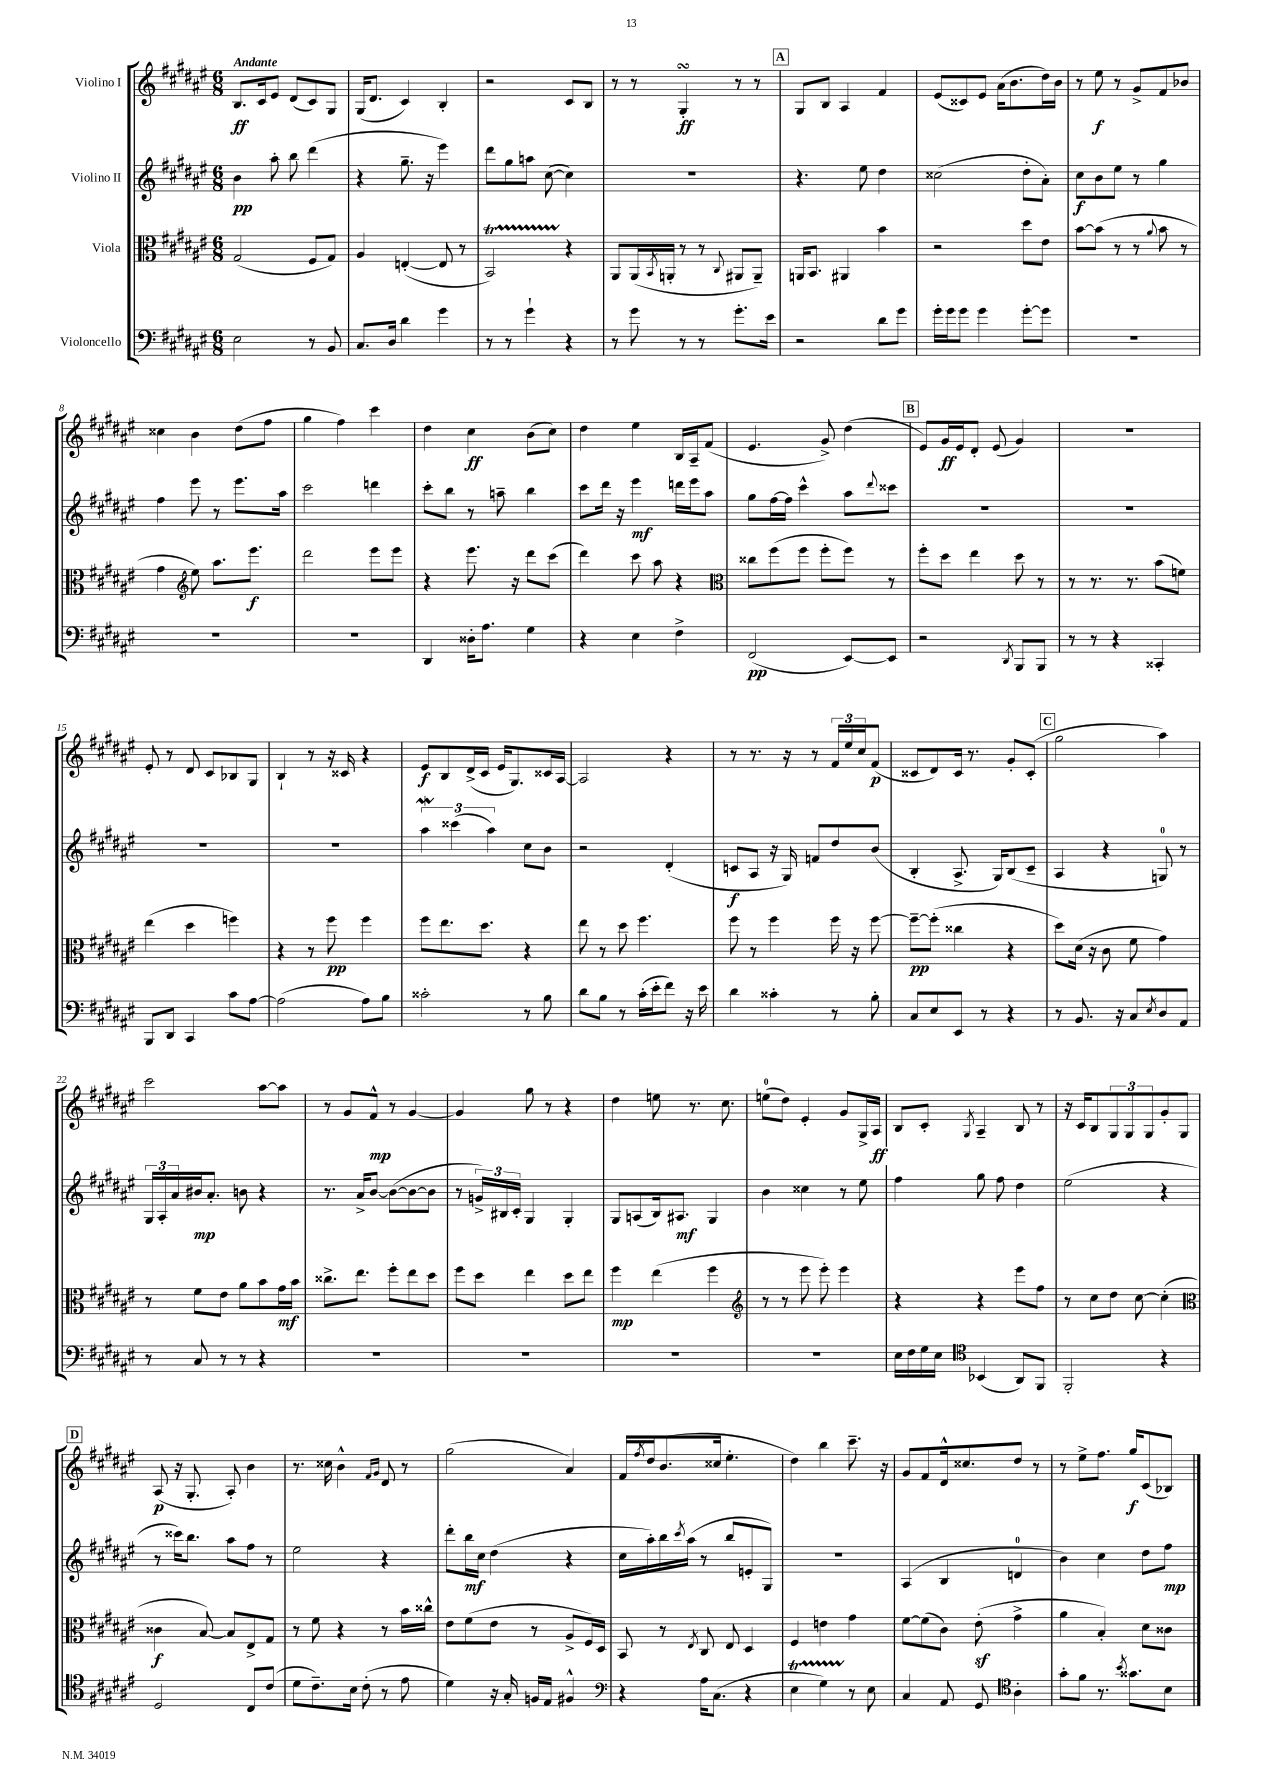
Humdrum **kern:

**kern	**dynam	**kern	**dynam	**kern	**dynam	**kern	**dynam
*part4	*part4	*part3	*part3	*part2	*part2	*part1	*part1
*staff4	*staff4	*staff3	*staff3	*staff2	*staff2	*staff1	*staff1
*I"Violoncello	*	*I"Viola	*	*I"Violino II	*	*I"Violino I	*
*clefF4	*	*clefC3	*	*clefG2	*	*clefG2	*
*k[f#c#g#d#a#e#]	*	*k[f#c#g#d#a#e#]	*	*k[f#c#g#d#a#e#]	*	*k[f#c#g#d#a#e#]	*
*M6/8	*	*M6/8	*	*M6/8	*	*M6/8	*
=1	=1	=1	=1	=1	=1	=1	=1
!	!	!	!	!	!	!LO:TX:a:B:t=Andante	!
2E#\	.	(2G#/	.	4b\	pp	8.B/L	ff
.	.	.	.	.	.	16c#/k	.
.	.	.	.	8aa#'\	.	8e#/J	.
.	.	.	.	8bb\	.	(8d#/L	.
8r	.	8F#/L	.	(4ddd#\	.	8c#/)	.
8BB/	.	8G#/J)	.	.	.	8G#/J	.
=2	=2	=2	=2	=2	=2	=2	=2
8.C#/L	.	4A#/	.	4r	.	(16G#/KL	.
.	.	.	.	.	.	8.d#/J	.
16D#/Jk	.	.	.	.	.	.	.
4d#\	.	([4En'/	.	8.gg#~\	.	4c#/)	.
.	.	.	.	16r	.	.	.
4g#\	.	8E/]	.	4eee#\)	.	4B'/	.
.	.	8r	.	.	.	.	.
=3	=3	=3	=3	=3	=3	=3	=3
8r	.	2BBT/)	.	8ddd#\L	.	2r	.
8r	.	.	.	8gg#\	.	.	.
4g#`\	.	.	.	8aan\J	.	.	.
.	.	.	.	([8cc#\	.	.	.
4r	.	4r	.	4cc#\])	.	8c#/L	.
.	.	.	.	.	.	8B/J	.
=4	=4	=4	=4	=4	=4	=4	=4
8r	.	8AA#/L	.	2.r	.	8r	.
8g#\	.	(16AA#/L	.	.	.	8r	.
.	.	8qBB/	.	.	.	.	.
.	.	16AAn'/JJ	.	.	.	.	.
8r	.	8r	.	.	.	4G#sSSS'/	ff
8r	.	8r	.	.	.	.	.
.	.	8qqC#/	.	.	.	.	.
8.g#'\L	.	8AA#X/L	.	.	.	8r	.
.	.	8AA#~/J)	.	.	.	8r	.
16e#\Jk	.	.	.	.	.	.	.
!!LO:REH:place=s1:t=A
=5	=5	=5	=5	=5	=5	=5	=5
2r	.	16AAn/KL	.	4.r	.	8G#/L	.
.	.	8.BB/J	.	.	.	.	.
.	.	.	.	.	.	8B/J	.
.	.	4AA#X/	.	.	.	4A#/	.
.	.	.	.	8ee#\	.	.	.
8d#\L	.	4b\	.	4dd#\	.	4f#/	.
8g#\J	.	.	.	.	.	.	.
=6	=6	=6	=6	=6	=6	=6	=6
16g#'\LL	.	2r	.	(2cc##X\	.	(8e#/L	.
16g#\J	.	.	.	.	.	.	.
8g#\J	.	.	.	.	.	8c##X/)	.
4g#\	.	.	.	.	.	8e#/J	.
.	.	.	.	.	.	(16a#\KL	.
.	.	.	.	.	.	8.b\	.
[8g#'\L	.	8dd#\L	.	8dd#'\L	.	.	.
8g#\J]	.	8e#\J	.	8a#'\J)	.	16dd#\L)	.
.	.	.	.	.	.	16b\JJ	.
=7	=7	=7	=7	=7	=7	=7	=7
2.r	.	[8b\L	.	8cc#\L	f	8r	.
.	.	(8b\J]	.	8b\	.	8ee#\	f
.	.	8r	.	8ee#\J	.	8r	.
.	.	8r	.	8r	.	8g#^/L	.
.	.	8qqa#/	.	.	.	.	.
.	.	8b\	.	4gg#\	.	8f#/	.
.	.	8r	.	.	.	8b-X/J	.
!!LO:LB:g=z
=8	=8	=8	=8	=8	=8	=8	=8
2.r	.	4g#\	.	4ff#\	.	4cc##X\	.
*	*	*clefG2	*	*	*	*	*
.	.	8ee#\)	.	8eee#\	.	4b\	.
.	.	8.aa#\L	.	8r	.	.	.
.	.	.	.	8.eee#\L	.	(8dd#\L	.
.	.	8.eee#\J	f	.	.	.	.
.	.	.	.	.	.	8ff#\J	.
.	.	.	.	16aa#\Jk	.	.	.
=9	=9	=9	=9	=9	=9	=9	=9
2.r	.	2ddd#\	.	2ccc#\	.	4gg#\	.
.	.	.	.	.	.	4ff#\)	.
.	.	8eee#\L	.	4dddn\	.	4ccc#\	.
.	.	8eee#\J	.	.	.	.	.
=10	=10	=10	=10	=10	=10	=10	=10
4DD#/	.	4r	.	8ccc#'\L	.	4dd#\	.
.	.	.	.	8bb\J	.	.	.
16D##X'\KL	.	8.eee#\	.	8r	.	4cc#\	ff
8.A#\J	.	.	.	.	.	.	.
.	.	.	.	8aan~\	.	.	.
.	.	16r	.	.	.	.	.
4G#\	.	8ddd#\L	.	4bb\	.	(8b\L	.
.	.	(8ccc#\J	.	.	.	8cc#\J)	.
=11	=11	=11	=11	=11	=11	=11	=11
4r	.	4ddd#\)	.	8ccc#\L	.	4dd#\	.
.	.	.	.	16ddd#\Jk	.	.	.
.	.	.	.	16r	.	.	.
4E#\	.	8ccc#\	.	4eee#\	mf	4ee#\	.
.	.	8aa#\	.	.	.	.	.
4F#^\	.	4r	.	16dddn\LL	.	16B/LL	.
.	.	.	.	16eee#\J	.	16A#~/J	.
.	.	.	.	8aa#\J	.	(8f#/J	.
=12	=12	=12	=12	=12	=12	=12	=12
*	*	*clefC3	*	*	*	*	*
(2FF#/	pp	8cc##X\L	.	8gg#\L	.	4.e#/	.
.	.	(8ff#\	.	[16ff#\L	.	.	.
.	.	.	.	16ff#\JJ]	.	.	.
.	.	8ff#\J	.	4ccc#^^\	.	.	.
.	.	8ff#'\L	.	.	.	8g#^/)	.
[8EE#/L)	.	8ff#\J)	.	8aa#\L	.	(4dd#\	.
.	.	.	.	8qqddd#/	.	.	.
8EE#/J]	.	8r	.	8ccc##X\J	.	.	.
!!LO:REH:place=s1:t=B
=13	=13	=13	=13	=13	=13	=13	=13
2r	.	8ff#'\L	.	2.r	.	8e#/L)	.
.	.	8dd#\J	.	.	.	16g#/L	ff
.	.	.	.	.	.	16e#/J	.
.	.	4ee#\	.	.	.	8d#'/J	.
.	.	.	.	.	.	(8e#/	.
8qDD#/	.	.	.	.	.	.	.
8BBB/L	.	8dd#\	.	.	.	4g#/)	.
8BBB/J	.	8r	.	.	.	.	.
=14	=14	=14	=14	=14	=14	=14	=14
8r	.	8r	.	2.r	.	2.r	.
8r	.	8.r	.	.	.	.	.
4r	.	.	.	.	.	.	.
.	.	8.r	.	.	.	.	.
4CC##X'/	.	(8b\L	.	.	.	.	.
.	.	8fn\J)	.	.	.	.	.
!!LO:LB:g=z
=15	=15	=15	=15	=15	=15	=15	=15
8BBB/L	.	(4ee#\	.	2.r	.	8e#'/	.
8DD#/J	.	.	.	.	.	8r	.
4CC#/	.	4dd#\	.	.	.	8d#/	.
.	.	.	.	.	.	8c#/L	.
8c#\L	.	4ffn\)	.	.	.	8B-X/	.
[8A#\J	.	.	.	.	.	8G#/J	.
=16	=16	=16	=16	=16	=16	=16	=16
(2A#\]	.	4r	.	2.r	.	4B`/	.
.	.	8r	.	.	.	8r	.
.	.	8ff#\	pp	.	.	16r	.
.	.	.	.	.	.	16c##X/	.
8A#\L)	.	4ff#\	.	.	.	4r	.
8B\J	.	.	.	.	.	.	.
=17	=17	=17	=17	=17	=17	=17	=17
2c##X'\	.	8ff#\L	.	6aa#W\	.	8e#/L	f
.	.	8.ee#\	.	.	.	8B/	.
.	.	.	.	(6ccc##X\	.	.	.
.	.	.	.	.	.	(16d#^/L	.
.	.	8.dd#\J	.	.	.	16c#/JJ	.
.	.	.	.	6aa#\)	.	.	.
.	.	.	.	.	.	16e#/KL	.
.	.	.	.	.	.	8.G#/)	.
8r	.	4r	.	8cc#\L	.	.	.
8B\	.	.	.	8b\J	.	16c##X/L	.
.	.	.	.	.	.	[16A#/JJ	.
=18	=18	=18	=18	=18	=18	=18	=18
8d#\L	.	8ee#\	.	2r	.	2A#/]	.
8B\J	.	8r	.	.	.	.	.
8r	.	8dd#\	.	.	.	.	.
(16c#'\LL	.	4.ff#\	.	.	.	.	.
16e#'\J	.	.	.	.	.	.	.
8f#\J)	.	.	.	(4d#'/	.	4r	.
16r	.	.	.	.	.	.	.
16e#\	.	.	.	.	.	.	.
=19	=19	=19	=19	=19	=19	=19	=19
4d#\	.	8ff#\	.	8cn/L	f	8r	.
.	.	8r	.	8A#/J	.	8.r	.
4c##X'\	.	4ff#\	.	16r	.	.	.
.	.	.	.	16G#/)	.	16r	.
.	.	.	.	8fn/L	.	8r	.
8r	.	16ff#\	.	8dd#/	.	24f#/LL	.
.	.	.	.	.	.	24ee#/	.
.	.	16r	.	.	.	.	.
.	.	.	.	.	.	24cc#/J	.
8B'\	.	[8ff#\	.	(8b/J	.	(8f#/J	p
=20	=20	=20	=20	=20	=20	=20	=20
8C#/L	.	8ff#~\L_	pp	4B'/	.	8c##X/L	.
8E#/	.	(8ff#'\J]	.	.	.	8d#/)	.
8EE#/J	.	4cc##X\	.	8.A#^/	.	16c##/Jk	.
.	.	.	.	.	.	8.r	.
8r	.	.	.	.	.	.	.
.	.	.	.	16G#/KL)	.	.	.
4r	.	4r	.	(8B/	.	8g#'/L	.
.	.	.	.	8c#~/J	.	(8c##'/J	.
!!LO:REH:place=s1:t=C
=21	=21	=21	=21	=21	=21	=21	=21
8r	.	8dd#\L)	.	4A#/	.	2gg#\	.
8.BB/	.	(16d#\Jk	.	.	.	.	.
.	.	16r	.	.	.	.	.
.	.	8c#\	.	4r	.	.	.
16r	.	.	.	.	.	.	.
8C#/L	.	8f#\	.	.	.	.	.
8qE#/	.	.	.	.	.	.	.
8D#/	.	4g#\)	.	8Gn/)	.	4aa#\)	.
8AA#/J	.	.	.	8r	.	.	.
!!LO:LB:g=z
=22	=22	=22	=22	=22	=22	=22	=22
8r	.	8r	.	24G#/LL	.	2ccc#\	.
.	.	.	.	24A#'/	.	.	.
.	.	.	.	24a#/	.	.	.
8C#/	.	8f#\L	.	16b#X/J	mp	.	.
.	.	.	.	8.a#'/J	.	.	.
8r	.	8e#\J	.	.	.	.	.
8r	.	8a#\L	.	8bn\	.	.	.
4r	.	8b\	.	4r	.	[8aa#\L	.
.	.	16g#\L	mf	.	.	8aa#\J]	.
.	.	16b\JJ	.	.	.	.	.
=23	=23	=23	=23	=23	=23	=23	=23
2.r	.	8.cc##X^\L	.	8.r	.	8r	.
.	.	.	.	.	.	8g#/L	.
.	.	8.ee#\J	.	16a#^/KL	.	.	.
.	.	.	.	[8b/J	.	8f#^^/J	mp
.	.	8ff#'\L	.	(8b\L_	.	8r	.
.	.	8ee#\	.	8b\_	.	[4g#/	.
.	.	8dd#\J	.	8b\J]	.	.	.
=24	=24	=24	=24	=24	=24	=24	=24
2.r	.	8ff#\L	.	8r	.	4g#/]	.
.	.	8dd#\J	.	24gn^/LL)	.	.	.
.	.	.	.	24B#X/	.	.	.
.	.	.	.	24c#'/JJ	.	.	.
.	.	4ee#\	.	4G#/	.	8gg#\	.
.	.	.	.	.	.	8r	.
.	.	8dd#\L	.	4G#'/	.	4r	.
.	.	8ee#\J	.	.	.	.	.
=25	=25	=25	=25	=25	=25	=25	=25
2.r	.	4ff#\	mp	8G#/L	.	4dd#\	.
.	.	.	.	(8An/	.	.	.
.	.	(4ee#\	.	16B/k)	.	8een\	.
.	.	.	.	8.A#X/J	mf	.	.
.	.	.	.	.	.	8.r	.
.	.	4ff#\	.	4G#/	.	.	.
.	.	.	.	.	.	8.cc#\	.
=26	=26	=26	=26	=26	=26	=26	=26
*	*	*clefG2	*	*	*	*	*
2.r	.	8r	.	4b\	.	(8een\L	.
.	.	8r	.	.	.	8dd#\J)	.
.	.	8eee#\	.	4cc##X\	.	4e#'/	.
.	.	8eee#'\)	.	.	.	.	.
.	.	4eee#\	.	8r	.	8g#/L	.
.	.	.	.	8ee#\	.	16G#^/L	.
.	.	.	.	.	.	16A#/JJ	ff
=27	=27	=27	=27	=27	=27	=27	=27
16E#\LL	.	4r	.	4ff#\	.	8B/L	.
16F#\	.	.	.	.	.	.	.
16G#\	.	.	.	.	.	8c#'/J	.
16E#\JJ	.	.	.	.	.	.	.
*clefC4	*	*	*	*	*	*	*
.	.	.	.	.	.	8qG#/	.
(4BB-X/	.	4r	.	8gg#\	.	4A#~/	.
.	.	.	.	8ff#\	.	.	.
8AA#/L)	.	8eee#\L	.	4dd#\	.	8B/	.
8FF#/J	.	8ff#\J	.	.	.	8r	.
=28	=28	=28	=28	=28	=28	=28	=28
2FF#'/	.	8r	.	(2ee#\	.	16r	.
.	.	.	.	.	.	16c#/KL	.
.	.	8cc#\L	.	.	.	8B/	.
.	.	8dd#\J	.	.	.	12G#/	.
.	.	.	.	.	.	12G#/	.
.	.	[8cc#\	.	.	.	.	.
.	.	.	.	.	.	12G#/	.
4r	.	(4cc#'\]	.	4r	.	8g#'/	.
.	.	.	.	.	.	8G#/J	.
!!LO:LB:g=z
!!LO:REH:place=s1:t=D
=29	=29	=29	=29	=29	=29	=29	=29
*	*	*clefC3	*	*	*	*	*
2D#/	.	4c##X\	f	8r	.	(8A#/	p
.	.	.	.	16ccc##X\KL)	.	16r	.
.	.	.	.	8.bb\J	.	8.G#'/	.
.	.	[8B/)	.	.	.	.	.
.	.	8B/L]	.	8aa#\L	.	8A#'/)	.
8C#/L	.	8E#^/	.	8ff#\J	.	4b\	.
(8c#/J	.	8G#/J	.	8r	.	.	.
=30	=30	=30	=30	=30	=30	=30	=30
8d#\L	.	8r	.	2ee#\	.	8.r	.
8.c#~\)	.	8f#\	.	.	.	.	.
.	.	.	.	.	.	16cc##X\	.
.	.	4r	.	.	.	4b^^\	.
16B\Jk	.	.	.	.	.	.	.
(8c#'\	.	.	.	.	.	.	.
.	.	.	.	.	.	16qqf#/LL	.
.	.	.	.	.	.	16qqg#/JJ	.
8r	.	8r	.	4r	.	8d#/	.
8e#\	.	16b\LL	.	.	.	8r	.
.	.	16cc##X^^\JJ	.	.	.	.	.
=31	=31	=31	=31	=31	=31	=31	=31
4d#\)	.	8e#\L	.	8ddd#'\L	.	(2gg#\	.
.	.	(8f#\	.	16bb\L	mf	.	.
.	.	.	.	16cc#\JJ	.	.	.
16r	.	8e#\J	.	(4dd#\	.	.	.
16G#'/	.	.	.	.	.	.	.
16Fn/LL	.	8r	.	.	.	.	.
16E#/JJ	.	.	.	.	.	.	.
4F#X^^/	.	8A#^/L	.	4r	.	4a#/)	.
.	.	16F#/L)	.	.	.	.	.
.	.	16D#/JJ	.	.	.	.	.
=32	=32	=32	=32	=32	=32	=32	=32
*clefF4	*	*	*	*	*	*	*
4r	.	8BB/	.	16cc#\LL	.	16f#/LL	.
.	.	.	.	.	.	8qff#/	.
.	.	.	.	16aa#'\)	.	16dd#/J	.
.	.	8r	.	16bb\	.	(8.b/	.
.	.	.	.	8qccc#/	.	.	.
.	.	.	.	(16aa#\JJ	.	.	.
.	.	8qE#/	.	.	.	.	.
16A#\KL	.	8C#/	.	8r	.	.	.
(8.C#\J	.	.	.	.	.	16cc##X/Jk	.
.	.	8E#/	.	8bb/L	.	4.ee#'\	.
4r	.	4D#/	.	8en'/	.	.	.
.	.	.	.	8G#/J)	.	.	.
=33	=33	=33	=33	=33	=33	=33	=33
4E#t\	.	4F#/	.	2.r	.	4dd#\)	.
4G#TTT\)	.	4en\	.	.	.	4bb\	.
8r	.	4g#\	.	.	.	8.ccc#~\	.
8E#\	.	.	.	.	.	.	.
.	.	.	.	.	.	16r	.
=34	=34	=34	=34	=34	=34	=34	=34
4C#/	.	[8f#\L	.	(4A#/	.	8g#/L	.
.	.	(8f#\]	.	.	.	8f#/	.
8AA#/	.	8c#\J)	.	4B/	.	16d#^^/k	.
.	.	.	.	.	.	8.cc##X/	.
8GG#/	.	(8e#z'\	.	.	.	.	.
*clefC4	*	*	*	*	*	*	*
4A#'\	.	4g#^\	.	4dn/	.	8dd#/J	.
.	.	.	.	.	.	8r	.
=35	=35	=35	=35	=35	=35	=35	=35
8g#'\L	.	4a#\	.	4b\)	.	8r	.
8f#\J	.	.	.	.	.	8ee#^\L	.
8.r	.	4B'/)	.	4cc#\	.	8.ff#\J	.
8qb/	.	.	.	.	.	.	.
8.g##X\L	.	.	.	.	.	16gg#/KL	f
.	.	8d#\L	.	8dd#\L	.	(8c#/	.
8B\J	.	8c##X\J	.	8ff#\J	mp	8B-X/J)	.
==	==	==	==	==	==	==	==
*-	*-	*-	*-	*-	*-	*-	*-
